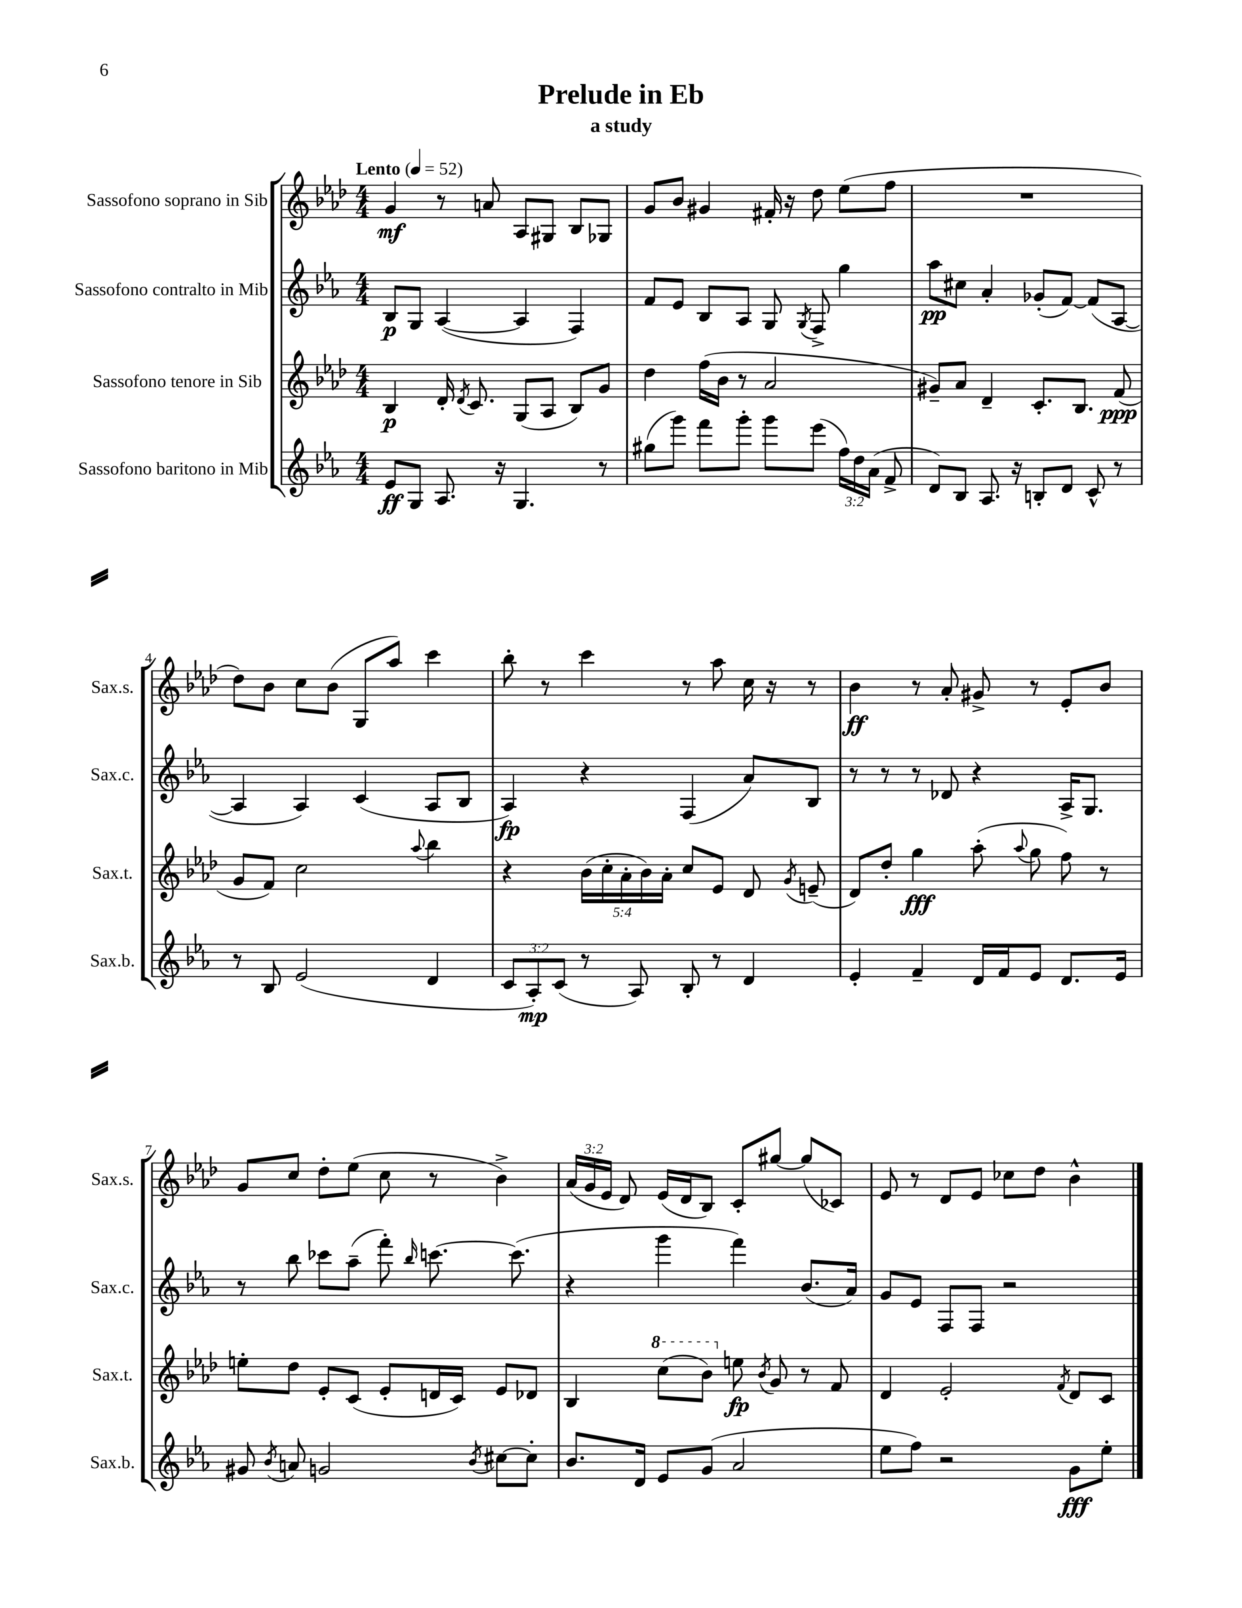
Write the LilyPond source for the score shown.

\header { title = "Prelude in Eb" subtitle = "a study" }
<<
\new StaffGroup <<
\new Staff = "s0" \with { instrumentName = "Sassofono soprano in Sib" shortInstrumentName = "Sax.s." } {
    \clef treble \key aes \major \numericTimeSignature \time 4/4 \override Staff.TupletNumber.text = #tuplet-number::calc-fraction-text \tempo "Lento" 4 = 52
    \autoBeamOff g'4\mf r8 a'8 aes8[ gis8] bes8[ ges8] |
    g'8[ bes'8] gis'4 fis'16-. r16 des''8 ees''8[( f''8] |
    R1 |
    des''8[) bes'8] c''8[ bes'8]( g8[ aes''8]) c'''4 |
    bes''8-. r8 c'''4 r8 aes''8 c''16 r16 r8 |
    bes'4\ff r8 aes'8-. gis'8-> r8 ees'8[-. bes'8] |
    g'8[ c''8] des''8[-. ees''8]( c''8 r8 bes'4->) |
    \tuplet 3/2 { aes'16[( g'16 ees'16] } des'8) ees'16[( des'16 bes8]) c'8[-. gis''8]~ gis''8[( ces'8]) |
    ees'8 r8 des'8[ ees'8] ces''8[ des''8] bes'4-^ \bar "|." |
}
\new Staff = "s1" \with { instrumentName = "Sassofono contralto in Mib" shortInstrumentName = "Sax.c." } {
    \clef treble \key ees \major \numericTimeSignature \time 4/4
    \autoBeamOff bes8[\p g8] aes4~( aes4 f4) |
    f'8[ ees'8] bes8[ aes8] g8 \acciaccatura { g8 } f8-> g''4 |
    aes''8[\pp cis''8] aes'4-. ges'8[-.( f'8]~) f'8[( aes8]~ |
    aes4 aes4) c'4( aes8[ bes8] |
    aes4\fp) r4 f4( aes'8[) bes8] |
    r8 r8 r8 des'8 r4 aes16[-> g8.] |
    r8 bes''8 ces'''8[ aes''8]--( f'''8-.) \grace { bes''16 } c'''8.~ c'''8.( |
    r4 g'''4 f'''4) bes'8.[( aes'16]) |
    g'8[ ees'8] f8[ f8] r2 \bar "|." |
}
\new Staff = "s2" \with { instrumentName = "Sassofono tenore in Sib" shortInstrumentName = "Sax.t." } {
    \clef treble \key aes \major \numericTimeSignature \time 4/4 \override Staff.TupletNumber.text = #tuplet-number::calc-fraction-text
    \autoBeamOff bes4\p des'16-. \acciaccatura { des'8 } c'8. g8[( aes8] bes8[) g'8] |
    des''4 f''16[( bes'16] r8 aes'2 |
    gis'8[--) aes'8] des'4-- c'8.[-. bes8.] f'8\ppp( |
    g'8[ f'8]) c''2 \appoggiatura { aes''8 } bes''4 |
    r4 \tuplet 5/4 { bes'16[( c''16-. aes'16-. bes'16) aes'16]-. } c''8[ ees'8] des'8 \acciaccatura { g'8 } e'8--( |
    des'8[) des''8]-. g''4\fff aes''8-.( \appoggiatura { aes''8 } g''8 f''8) r8 |
    e''8[-. des''8] ees'8[-. c'8]( ees'8[-. d'16 c'16]) ees'8[ des'8] |
    bes4 \ottava #1 c'''8[( bes''8]) \ottava #0 e''8\fp \acciaccatura { bes'8 } g'8 r8 f'8 |
    des'4 ees'2-. \acciaccatura { f'8 } des'8[ c'8] \bar "|." |
}
\new Staff = "s3" \with { instrumentName = "Sassofono baritono in Mib" shortInstrumentName = "Sax.b." } {
    \clef treble \key ees \major \numericTimeSignature \time 4/4 \override Staff.TupletNumber.text = #tuplet-number::calc-fraction-text
    \autoBeamOff ees'8[\ff g8] aes8. r16 g4. r8 |
    gis''8[( g'''8]) f'''8[ g'''8]-. g'''8[ ees'''8]( \tuplet 3/2 { f''16[) d''16 aes'16]( } f'8-> |
    d'8[) bes8] aes8. r16 b8[-. d'8] c'8-^ r8 |
    r8 bes8 ees'2( d'4 |
    \tuplet 3/2 { c'8[ aes8-.\mp) c'8]( } r8 aes8) bes8-. r8 d'4 |
    ees'4-. f'4-- d'16[ f'16 ees'8] d'8.[ ees'16] |
    gis'8 \acciaccatura { bes'8 } a'8 g'2 \acciaccatura { bes'8 } cis''8[~ cis''8]-. |
    bes'8.[ d'16] ees'8[ g'8]( aes'2 |
    ees''8[ f''8]) r2 g'8[\fff ees''8]-. \bar "|." |
}
>>
>>
